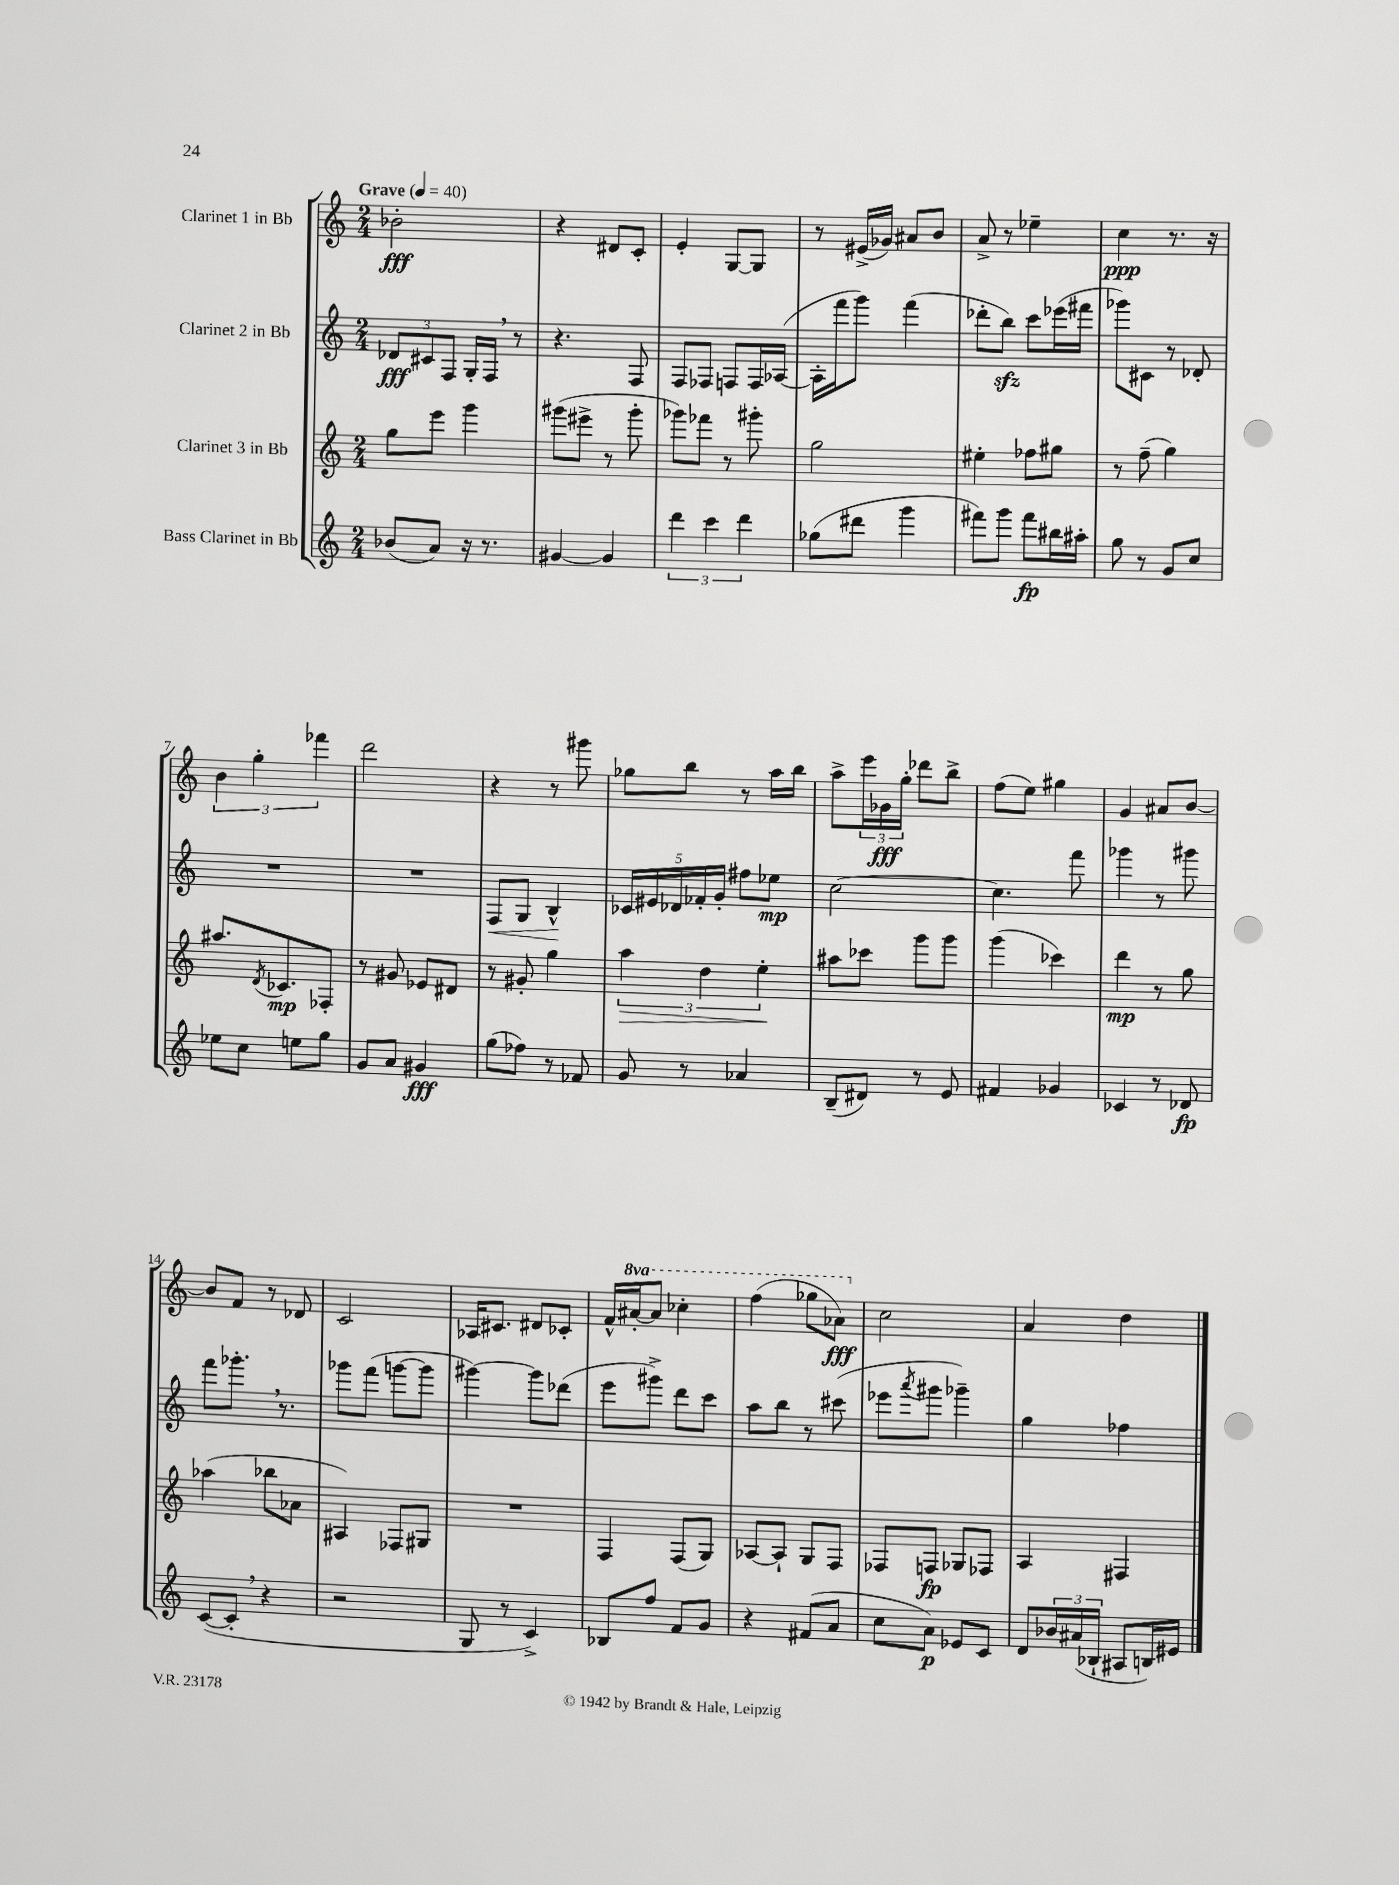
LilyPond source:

<<
\new StaffGroup <<
\new Staff = "s0" \with { instrumentName = "Clarinet 1 in Bb" } {
    \clef treble \key c \major \numericTimeSignature \time 2/4 \set Staff.ottavationMarkups = #ottavation-simple-ordinals \tempo "Grave" 4 = 40
    bes'2-.\fff |
    r4 dis'8 c'8-. |
    e'4-. g8~ g8 |
    r8 eis'16->( ges'16) ais'8 b'8 |
    a'8-> r8 ees''4-- |
    c''4\ppp r8. r16 |
    \tuplet 3/2 { b'4 g''4-. fes'''4 } |
    d'''2 |
    r4 r8 gis'''8 |
    ges''8 b''8 r8 a''16 b''16 |
    a''8-> \tuplet 3/2 { e'''16 ges'16\fff g''16-. } des'''8 b''8-> |
    f''8( e''8) gis''4 |
    g'4 ais'8 b'8~ |
    b'8 f'8 r8 des'8 |
    c'2 |
    aes16 cis'8. dis'8 ces'8-. |
    f'16-^ \ottava #1 ais''16~-. ais''8 ces'''4-. |
    f'''4( ges'''8 aes''8\fff) \ottava #0 |
    c''2 |
    a'4 d''4 \bar "|." |
}
\new Staff = "s1" \with { instrumentName = "Clarinet 2 in Bb" } {
    \clef treble \key c \major \numericTimeSignature \time 2/4
    \tuplet 3/2 { des'8\fff cis'8 f8 } g16-. f16 \breathe r8 |
    r4. f8 |
    f8 fes8 f8 f16 aes16~( |
    aes16-. f'''16 g'''8) f'''4( |
    des'''8-. b''8\sfz) c'''8 ees'''16( fis'''16 |
    ges'''8) cis'8 r8 des'8-. |
    R2 |
    R2 |
    f8\< g8 b4-^\! |
    \tuplet 5/4 { ces'16 eis'16 des'16 fes'16-. g'16-. } fis''8 ees''8\mp |
    c''2~ |
    c''4. f'''8 |
    ges'''4 r8 gis'''8 |
    f'''8 ges'''8.-. \breathe r8. |
    ges'''8 f'''8( g'''8~ g'''8 |
    gis'''4~) gis'''8 des'''8( |
    e'''8 gis'''8->) d'''8 c'''8 |
    a''8 b''8 r8 cis'''8( |
    ees'''8 \acciaccatura { a'''8 } gis'''8 ges'''4--) |
    g''4 fes''4 \bar "|." |
}
\new Staff = "s2" \with { instrumentName = "Clarinet 3 in Bb" } {
    \clef treble \key c \major \numericTimeSignature \time 2/4
    g''8 e'''8 g'''4 |
    gis'''8( eis'''8-> r8 gis'''8-. |
    ges'''8) fes'''8 r8 gis'''8-. |
    g''2 |
    eis''4-. fes''8 gis''8 |
    r8 f''8--( g''4) |
    ais''8. \acciaccatura { d'8 } ces'8.\mp fes8-. |
    r8 gis'8 ees'8 dis'8 |
    r8 gis'8-. g''4 |
    \tuplet 3/2 { a''4\> d''4 e''4-.\! } |
    ais''8 ces'''8 g'''8 g'''8 |
    g'''4( ces'''4) |
    d'''4\mp r8 g''8 |
    aes''4( bes''8 aes'8 |
    ais4) fes8 gis8 |
    R2 |
    f4 f8( g8) |
    aes8~ aes8-! g8 f8 |
    fes8 f8\fp ges8 fes8 |
    a4 fis4 \bar "|." |
}
\new Staff = "s3" \with { instrumentName = "Bass Clarinet in Bb" } {
    \clef treble \key c \major \numericTimeSignature \time 2/4
    bes'8( a'8) r16 r8. |
    gis'4~ gis'4 |
    \tuplet 3/2 { d'''4 c'''4 d'''4 } |
    ges''8( dis'''8 g'''4 |
    fis'''8) g'''8 fis'''8\fp bis''16 ais''16-. |
    g''8 r8 g'8 c''8 |
    ees''8 c''8 e''8 g''8 |
    g'8 a'8 gis'4\fff |
    g''8( fes''8) r8 fes'8 |
    g'8 r8 aes'4 |
    b8--( dis'8) r8 e'8 |
    fis'4 ges'4 |
    ces'4 r8 des'8\fp |
    c'8~( c'8-. \breathe r4 |
    r2 |
    g8 r8 c'4->) |
    bes8 f''8 f'8 g'8 |
    r4 fis'8( a'8 |
    c''8 a'8\p) ees'8 c'8 |
    d'8 \tuplet 3/2 { bes'16 ais'16( bes16-! } ais8 b16) eis'16 \bar "|." |
}
>>
>>
